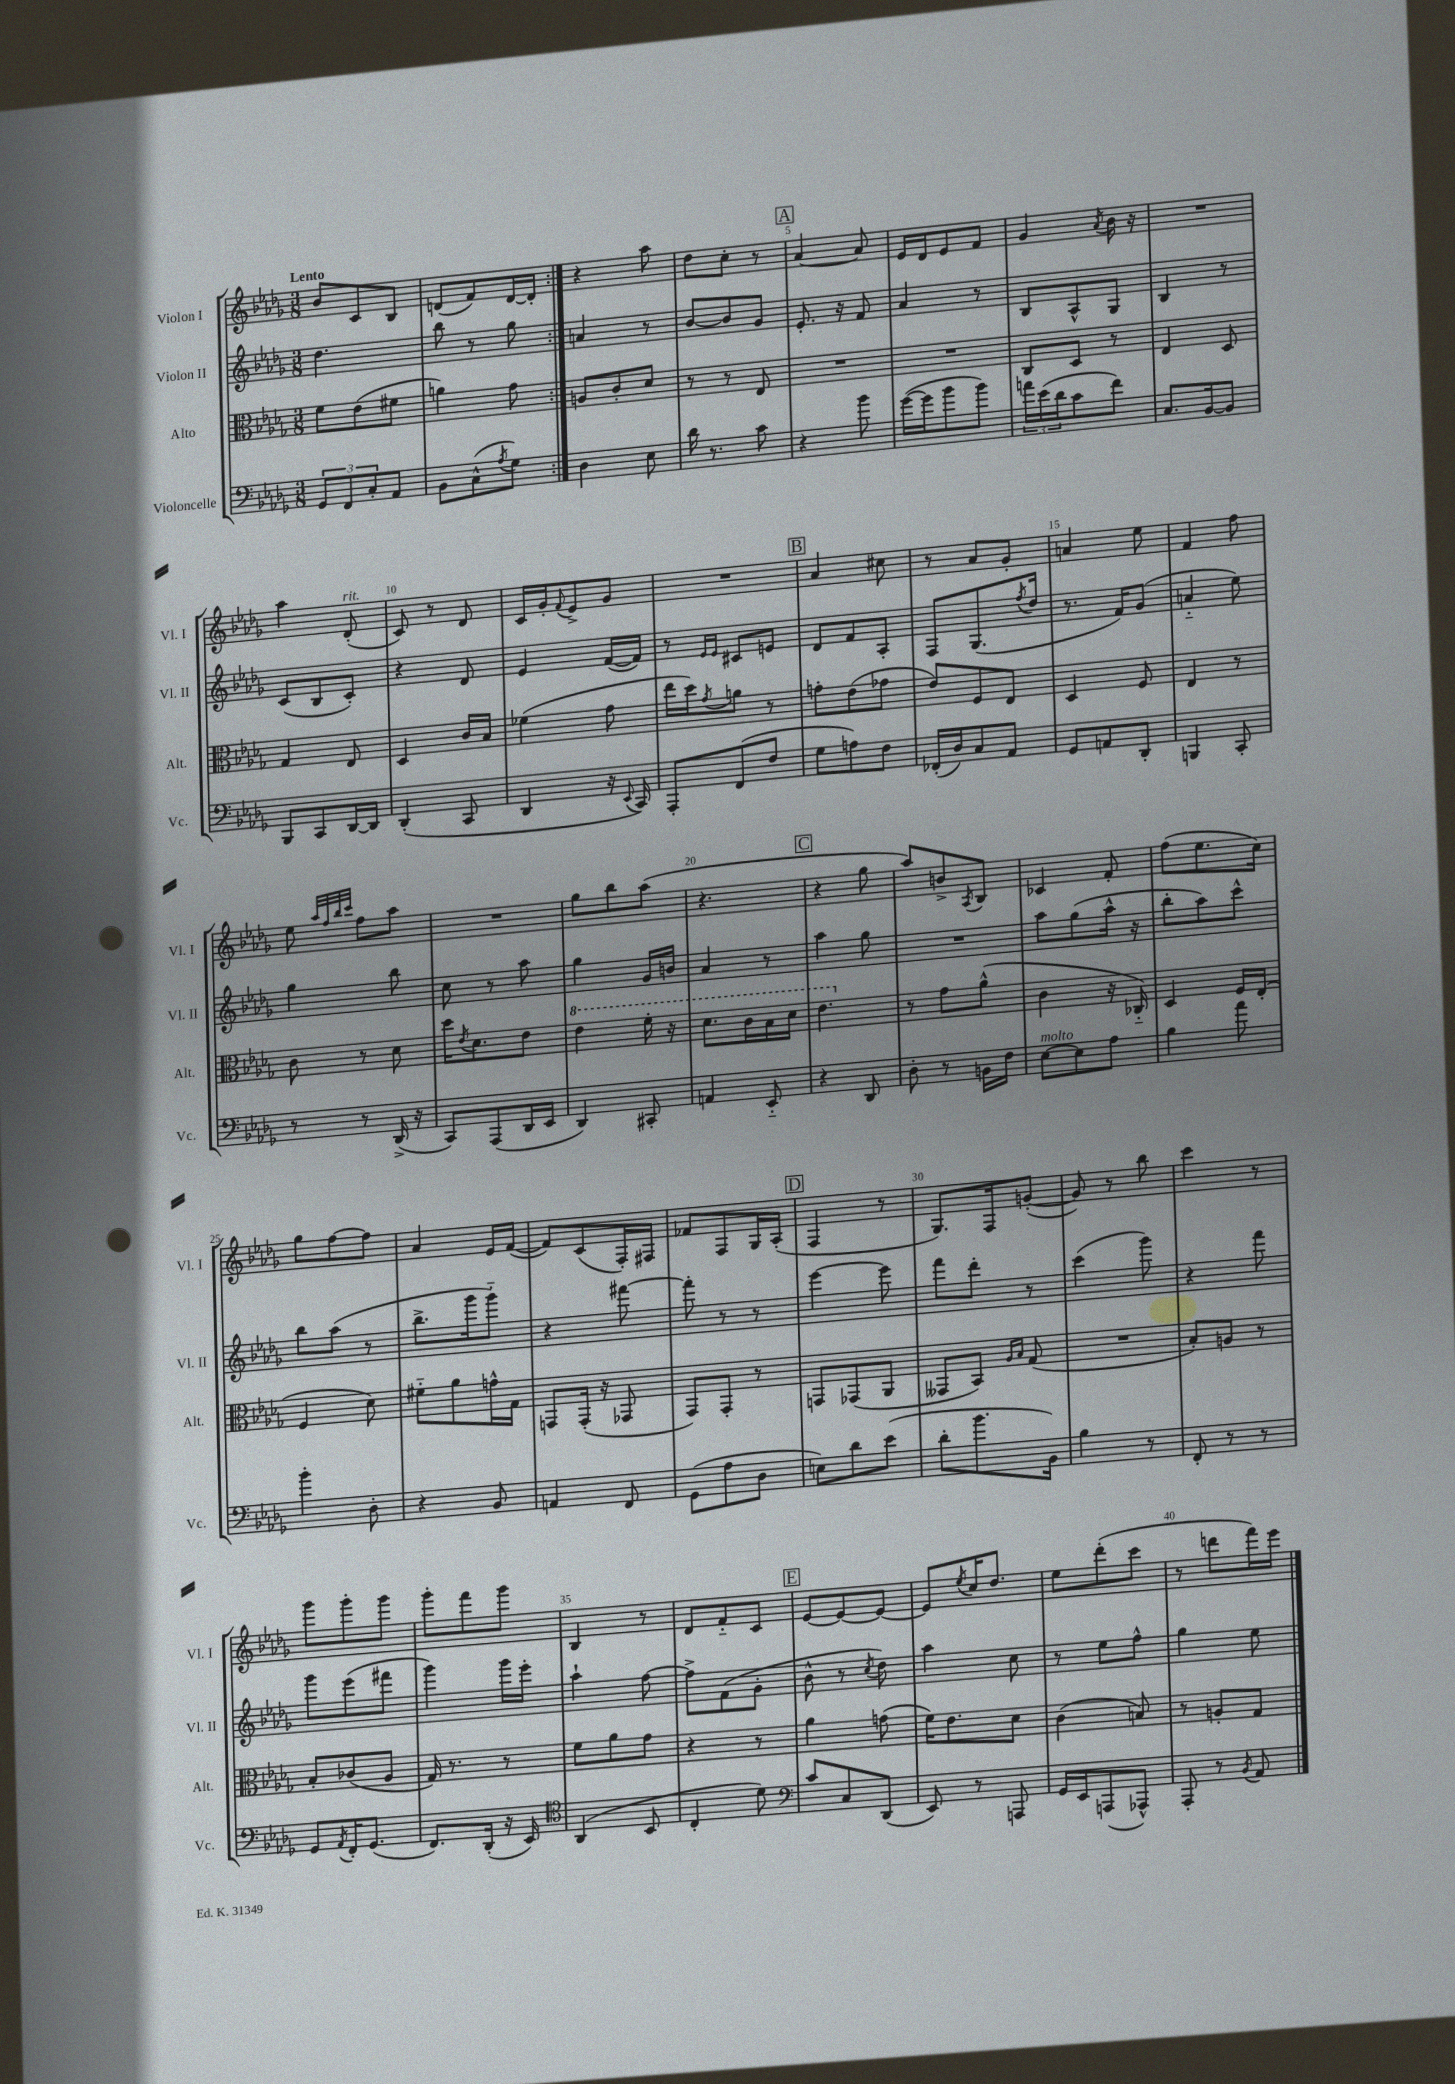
<<
\new StaffGroup <<
\new Staff = "s0" \with { instrumentName = "Violon I" shortInstrumentName = "Vl. I" } {
    \clef treble \key des \major \numericTimeSignature \time 3/8 \tempo "Lento"
    \repeat volta 2 { bes'8 c'8 bes8 |
    d'8( f'8) d'16~ d'16-. | }
    r4 aes''8 |
    des''8 c''8-. r8 |
    \mark \markup { \box "A" } aes'4~ aes'8 |
    ees'16 des'16 ees'8 f'8 |
    ges'4 \acciaccatura { aes'8 } bes'16 r16 |
    R4. |
    aes''4 des'8-.^\markup { \italic "rit." }( |
    c'8) r8 des'8 |
    c'16 ges'16-. \appoggiatura { f'8 } ees'8-> ges'8 |
    R4. |
    \mark \markup { \box "B" } aes'4 cis''8 |
    r8 aes'8 ges'8-. |
    a'4 ees''8 |
    f'4 f''8 |
    ees''8 \grace { aes''32 f''32 bes''32 c'''32 } f''8 aes''8 |
    R4. |
    ges''8 bes''8 aes''8( |
    r4. |
    \mark \markup { \box "C" } r4 ges''8 |
    aes''8) b'8-> \acciaccatura { aes8 } bes8 |
    ces'4 f'8-. |
    f''8( ees''8. c''16) |
    ges''8 f''8~ f''8 |
    aes'4 ees'16 f'16~( |
    f'8) c'8( f16-.) fis16 |
    fes'8 f8 ges16 aes16-.( |
    \mark \markup { \box "D" } f4 r8 |
    ges8.) f16 g'8~-.( |
    g'8) r8 bes''8 |
    c'''4 r8 |
    ges'''8 ges'''8-. ges'''8 |
    ges'''8-. f'''8 ges'''8 |
    bes4 r8 |
    des'8 f'8-_ c'8 |
    \mark \markup { \box "E" } ees'8~ ees'8~ ees'8~ |
    ees'8 \acciaccatura { ees''8 } c''16 des''8. |
    ees''8 des'''8-.( c'''8 |
    r8 d'''8 f'''16) ees'''16 \bar "|." |
}
\new Staff = "s1" \with { instrumentName = "Violon II" shortInstrumentName = "Vl. II" } {
    \clef treble \key des \major \numericTimeSignature \time 3/8
    \repeat volta 2 { des''4. |
    bes''8 r8 ges''8 | }
    a'4 r8 |
    bes'8~ bes'8 ges'8 |
    \mark \markup { \box "A" } ees'8.-. r16 f'8 |
    aes'4 r8 |
    bes8 aes8-^ ges8 |
    bes4 r8 |
    c'8( bes8 c'8-.) |
    r4 des'8 |
    ees'4 f'16~( f'16) |
    r8 \grace { ees'16 ees'16 } cis'8 e'8 |
    \mark \markup { \box "B" } des'8 f'8 aes8-. |
    f8 ges8.( \acciaccatura { f''8 } des''16 |
    r8. f'16) ges'8( |
    a'4-_ ees''8) |
    ges''4 bes''8 |
    c''8 r8 aes''8 |
    ges''4 ges'16 b'16 |
    aes'4 r8 |
    \mark \markup { \box "C" } aes''4 ges''8 |
    R4. |
    aes''8 ges''8( aes''16-^ r16 |
    bes''8-. aes''8) c'''8-^ |
    bes''8 aes''8( r8 |
    bes''8.-> ges'''16 ges'''8-_) |
    r4 fis'''8~ |
    fis'''8-. r8 r8 |
    \mark \markup { \box "D" } ees'''4~ ees'''8 |
    f'''8 des'''8-. r8 |
    c'''4( ges'''8) |
    r4 f'''8 |
    ges'''8 ees'''8( fis'''8 |
    ges'''4) ges'''16 ees'''16-. |
    aes''4-! f''8~ |
    f''8-> f'8( ges'8-. |
    \mark \markup { \box "E" } bes'8-^ r8 \acciaccatura { c''8 } des''8) |
    aes''4 c''8 |
    r8 ees''8 f''8-^ |
    ges''4 ees''8 \bar "|." |
}
\new Staff = "s2" \with { instrumentName = "Alto" shortInstrumentName = "Alt." } {
    \clef alto \key des \major \numericTimeSignature \time 3/8
    \repeat volta 2 { f'8 ees'8( fis'8 |
    a'4) ges'8 | }
    a8 c'8-. des'8 |
    r8 r8 ees8 |
    \mark \markup { \box "A" } R4. |
    R4. |
    c8 des8 r8 |
    ees4 des8 |
    ges4 ees8 |
    des4 c'16 bes16 |
    fes'4( ges'8 |
    ees''16 des''16) \acciaccatura { ges'8 } a'8 r8 |
    \mark \markup { \box "B" } g'8-. ees'8( ges'8 |
    ees'8) f8 ees8 |
    des4 f8 |
    ees4 r8 |
    c'8 r8 des'8 |
    des''16 \acciaccatura { ees'8 } des'8. ees'8 |
    \ottava #1 ees''4 f''16-. r16 |
    des''8. c''16 bes'16 des''16 |
    \mark \markup { \box "C" } ees''4. \ottava #0 |
    r8 ges'8 aes'8-^( |
    c'4 r16 ces16-_) |
    des4 f16 ees16-.( |
    f4 des'8) |
    fis'8-_ aes'8 g'16-^ ges16 |
    g,8 g,16-.( r16 ges,8 |
    ges,8) ges,8-. r8 |
    \mark \markup { \box "D" } g,8 ges,8( aes,8 |
    geses,8 bes,8) \grace { aes16 bes16 } ges8( |
    R4. |
    bes8-.) a8 r8 |
    bes8-. ces'8( aes8 |
    ges16) r8. r8 |
    f'8 aes'8 ges'8 |
    r4 r8 |
    \mark \markup { \box "E" } aes'4 g'8( |
    f'16) ees'8. des'8 |
    c'4( b8) |
    r8 a8-. ges8 \bar "|." |
}
\new Staff = "s3" \with { instrumentName = "Violoncelle" shortInstrumentName = "Vc." } {
    \clef bass \key des \major \numericTimeSignature \time 3/8
    \repeat volta 2 { \tuplet 3/2 { ges,8 f,8 c8-. } aes,8 |
    bes,8 c8-^( \acciaccatura { aes8 } ges8) | }
    des4 ees8 |
    des'16 r8. c'8 |
    \mark \markup { \box "A" } r4 bes'8 |
    ges'16~( ges'16 bes'8 bes'8) |
    \tuplet 3/2 { a'16 ees'16( des'16 } c'8 f'8) |
    c8. bes,16~ bes,8 |
    bes,,8 c,8 des,16~ des,16 |
    des,4-.( c,8 |
    des,4 r16 \appoggiatura { ees,8 } c,16) |
    aes,,8-. f,8( f8 |
    \mark \markup { \box "B" } ges8 a8) f8 |
    fes,16-.( des16) c8 aes,8 |
    ges,8 a,8 des,8-. |
    b,,4 c,8-. |
    r8 r8 des,16->( r16 |
    c,8) aes,,8( des,16 ees,16 |
    des,4) cis,8-. |
    a,4 ees,8-_ |
    \mark \markup { \box "C" } r4 des,8 |
    des8-. r8 b,16 f16 |
    ees8~^\markup { \italic "molto" } ees8 aes8 |
    bes4 aes'8 |
    bes'4-. des8-. |
    r4 bes,8 |
    a,4 f,8 |
    ges,8( aes8 des8 |
    \mark \markup { \box "D" } e8) des'8 ees'8( |
    des'8-. bes'8. bes,16) |
    bes4 r8 |
    f,8-. r8 r8 |
    ges,8 \acciaccatura { aes,8 } f,16-. ges,8.( |
    f,8.) des,16-.( r16 ees,16) |
    \clef tenor aes,4( bes,8 |
    c4-. des'8) |
    \mark \markup { \box "E" } \clef bass c'8 c8 des,8( |
    ees,8) r8 a,,8 |
    ges,16 ees,16 a,,8( aes,,8-^) |
    aes,,8-. r8 \acciaccatura { bes,8 } aes,8 \bar "|." |
}
>>
>>
\layout { \context { \Score \override BarNumber.break-visibility = ##(#f #t #t) barNumberVisibility = #(every-nth-bar-number-visible 5) } }
